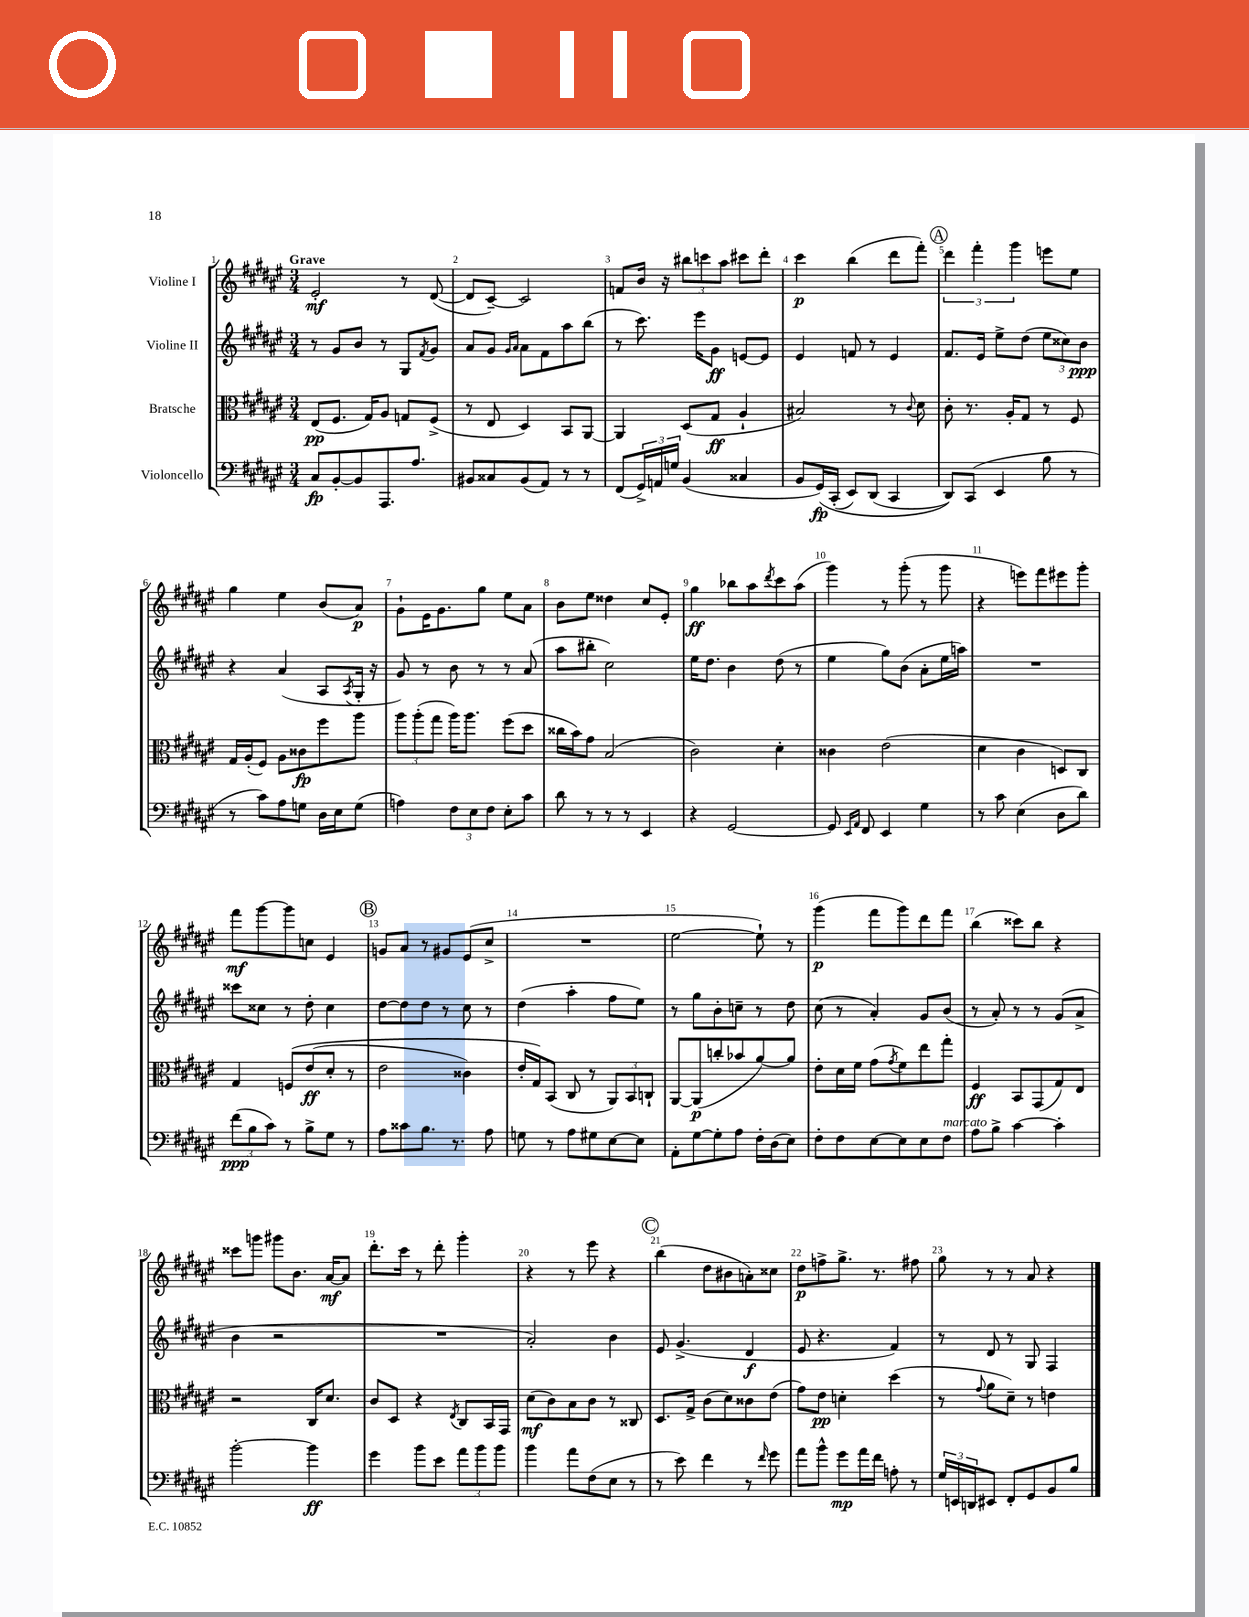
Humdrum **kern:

**kern	**kern	**kern	**kern
*staff4	*staff3	*staff2	*staff1
*clefF4	*clefC3	*clefG2	*clefG2
*k[f#c#g#d#a#e#]	*k[f#c#g#d#a#e#]	*k[f#c#g#d#a#e#]	*k[f#c#g#d#a#e#]
*M3/4	*M3/4	*M3/4	*M3/4
8C#/L	(8E#/L	8r	2e#'/
[8BB'/	8.F#/J	8g#/L	.
8BB/]	.	8b/J	.
.	16G#/LK)	.	.
8.AAA#/	8A#/J	8r	.
.	8G/L	8G#/L	8r
8.A#/J	.	.	.
.	.	8qf#/	.
.	(8F#^/J	8g#/J	([8d#/
=	=	=	=
8BB#/L	8r	8a#/L	8d#/]L
8C##/	8E#/	8g#/J	[8c#~/J)
.	.	16qqg#/LL	.
.	.	16qqa#/JJ	.
(8BB#/	4D#/)	8a#\L	2c#/]
8AA#/J)	.	8f#\	.
8r	8BB/L	8aa#\	.
8r	[8AA#/J	(8bb\J	.
=	=	=	=
(8FF#/L	4AA#/]	8r	8f/L
24GG#^/L)	.	8.ccc#\)	16b/Jk
24AA/	.	.	.
.	.	.	16r
24G/JJ	.	.	.
(4BB/	(8D#/L	.	12bb#\L
.	.	16eee#\LK	.
.	.	.	12ccc\
.	8G#/J	8g#\J	.
.	.	.	12aa#\J
4C##/	4A#`/	[8e/L	8ccc#\L
.	.	8e/]J	8ddd#'\J
=	=	=	=
8BB/L	2B#/)	4e#/	4ccc#\
&(16GG#/L)	.	.	.
(16CC#'/JJ	.	.	.
8EE#/L)	.	8f/	(4bb\
(8DD#/J	.	8r	.
4CC#/	8r	4e#/	8ddd#\L
.	8qqc#/	.	.
.	8d#\	.	8fff#'\J)
=	=	=	=
8DD#/L)&)	8c#'\	8.f#/L	6ddd#\
(8CC#/J	8.r	.	.
.	.	.	6fff#'\
.	.	16e#/Jk	.
4EE#/	.	8ee#^\L	.
.	16A#'/LK	.	.
.	.	.	6ggg#\
.	8G#/J	(8dd#\J	.
8B\	8r	12ee#\L	8eee\L
.	.	12cc##\)	.
8r	8F#/	.	8ee#\J
.	.	12b\J	.
=	=	=	=
8r	16G#/LL	4r	4gg#\
.	(16A#'/J	.	.
8c#\L)	8F#/J)	.	.
8A#\	8A#\L	(4a#/	4ee#\
8G\J	8c##\	.	.
16D#\LL	8ff#\	8A#/L	(8b/L
16E#\J	.	.	.
.	.	8qA#/	.
(8G\J	8aa#\J	16G#'/Jk	8a#/J)
.	.	16r	.
=	=	=	=
4A\)	12aa#\L	8g#/)	8g#`\L
.	(12aa#'\	.	.
.	.	8r	16e#\K
.	12gg#\J	.	.
.	.	.	8.g#\
12F#\L	16aa#\LK)	8b\	.
.	8.aa#\J	.	.
12E#\	.	.	.
.	.	8r	8gg#\J
12F#\J	.	.	.
8E#'\L	(8ff#\L	8r	8ee#\L
8c#\J	8dd#\J	(8a#/	8a#\J
=	=	=	=
8d#\	16cc##\LL	8aa#\L	8b\L
.	16b\J)	.	.
8r	8g#\J	8bb#'\J	8ee#\J
8r	(2B/	2cc#\)	4dd##\
8r	.	.	.
4EE#/	.	.	8cc#/L
.	.	.	8e#'/J
=	=	=	=
4r	2c#\)	16ee#\LK	4gg#\
.	.	8.dd#\J	.
[2GG#/	.	4b\	8bb-\L
.	.	.	8aa#\
.	.	.	8qddd#/
.	4d#'\	(8dd#\	8ccc#\
.	.	8r	(8aa#\J
=	=	=	=
8GG#/]	4c##\	4ee#\	4ggg#\)
16qqEE#/LL	.	.	.
16qqAA#/JJ	.	.	.
8FF#/	.	.	.
4EE#/	(2e#\	8gg#\L)	8r
.	.	(8b\J	(8ggg#'\
4G#\	.	8a#'\L	8r
.	.	16ee#\L	8ggg#\
.	.	16aa\JJ)	.
=	=	=	=
8r	4d#\	2.r	4r
8c#\	.	.	.
(4E#\	4c#\	.	8eee\L)
.	.	.	8fff#\
8D#\L	8D/L)	.	8eee#\
8d#\J)	8C#/J	.	8ggg#'\J
=	=	=	=
(12f#\L	4G#/	8ccc##\L	8fff#\L
12B\	.	.	.
.	.	8cc##\J	[8ggg#\
12c#\J)	.	.	.
8r	&(8F/L	8r	8ggg#\]
8B^\L	(8e#/	8dd#'\	8cc\J
8G#\J	8d#'/J	4cc##\	4e#/
8r	8r	.	.
=	=	=	=
8A#\L	2e#\	[8dd#\L	8g/L
8c##\	.	8dd#\]	8a#/J
8.B\J	.	8dd#\J	8r
.	.	8r	8g#/L
8.r	.	.	.
.	4c##\)	8cc#\	(8e#/
8A#\	.	8r	8cc#^/J
=	=	=	=
8G\	16e#'/LL	(4dd#\	2.r
.	16G#/J&)	.	.
8r	(8BB/J	.	.
8A#\L	8C#/	4aa#'\	.
8G#\	8r	.	.
[8E#\	12AA#/L)	8ff#\L	.
.	12BB/	.	.
8E#\]J	.	8ee#\J)	.
.	12C`/J	.	.
=	=	=	=
8AA#'\L	[8AA#/L	8r	[2ee#\
[8G#\	(8AA#/]	8gg#\L	.
8G#'\]	8cc'/	8b'\	.
8A#\J	8b-/	8cc~\J	.
16F#'\LL	[8a#/)	8r	8ee#`\])
(16D#\J	.	.	.
8E#\J)	8a#/]J	8dd#\	8r
=	=	=	=
8F#'\L	8e#'\L	(8cc#\	(4ggg#\
8F#\	16d#\L	8r	.
.	16f#\JJ	.	.
[8E#\	(8g#\L	4a#'/)	8fff#\L
.	8qg#/	.	.
8E#\]	8f#\)	.	8ggg#\)
8E#\	8ee#\	8g#/L	8ddd#\
8F#\J	8gg#'\J	(8b/J	8fff#\J
=	=	=	=
8A#\L	4F#/	8r	(4bb\
8B^\J	.	8a#'/)	.
[4c#\	8BB/L	8r	8ccc##\L)
.	(8GG#/	8r	8bb\J
4c#'\]	8G#/)	(8g#/L	4r
.	8E#/J	8a#^/J	.
=	=	=	=
[2b'\	2r	4b\	8ccc##\L
.	.	.	8ggg\J
.	.	2r	8ggg#\L
.	.	.	8.b\J
4b\]	16C#/LK	.	.
.	8.d#/J	.	[16a#/LK
.	.	.	8a#/]J
=	=	=	=
4g#\	8c#/L	2.r	8.ddd#'\L
.	8D#/J	.	.
.	.	.	16ccc#\Jk
8b\L	4r	.	8r
8e#\J	.	.	8ddd#'\
.	8qE#/	.	.
12a#\L	8C#/L	.	4ggg#'\
12b\	.	.	.
.	16BB/L	.	.
12b\J	.	.	.
.	16GG#/JJ	.	.
=	=	=	=
4b\	(8d#\L	2a#'/)	4r
.	8c#\)	.	.
8a#\L	8B\	.	8r
(8F#\	8c#\J	.	8eee#\
8E#\J	8r	4b\	4r
8r	8C##/	.	.
=	=	=	=
8r	8.D#/L	8e#/	(4bb\
8e#\)	.	(4.g#^/	.
.	16G#^/Jk	.	.
4f#\	(8c#\L	.	8dd#\L
.	8d#\)	.	8b#\
8r	8c##\	4d#/	8a'\)
16qqf#/	.	.	.
8g#\	(8e#\J	.	8cc##\J
=	=	=	=
8a#\L	8g#\L)	8e#/	8dd#\L
8b^^\J	8e#\J	4.r	8ff^\
8g#\L	4d'\	.	8.gg#^\J
16a#\L	.	.	.
16f#\JJ	.	.	8.r
8A'\	(4dd#\	4f#/)	.
8r	.	.	8ff#\
=	=	=	=
24G#/LL	8r	8r	8gg#\
24EE/	.	.	.
24DD/J	.	.	.
.	8qqg#/	.	.
8EE#/J	8a#\L	8d#/	8r
8FF#'/L	8d#~\J)	8r	8r
8GG#/	8r	8G#/	8a#/
8BB/	4e\	4F#/	4r
8B/J	.	.	.
==	==	==	==
*-	*-	*-	*-
